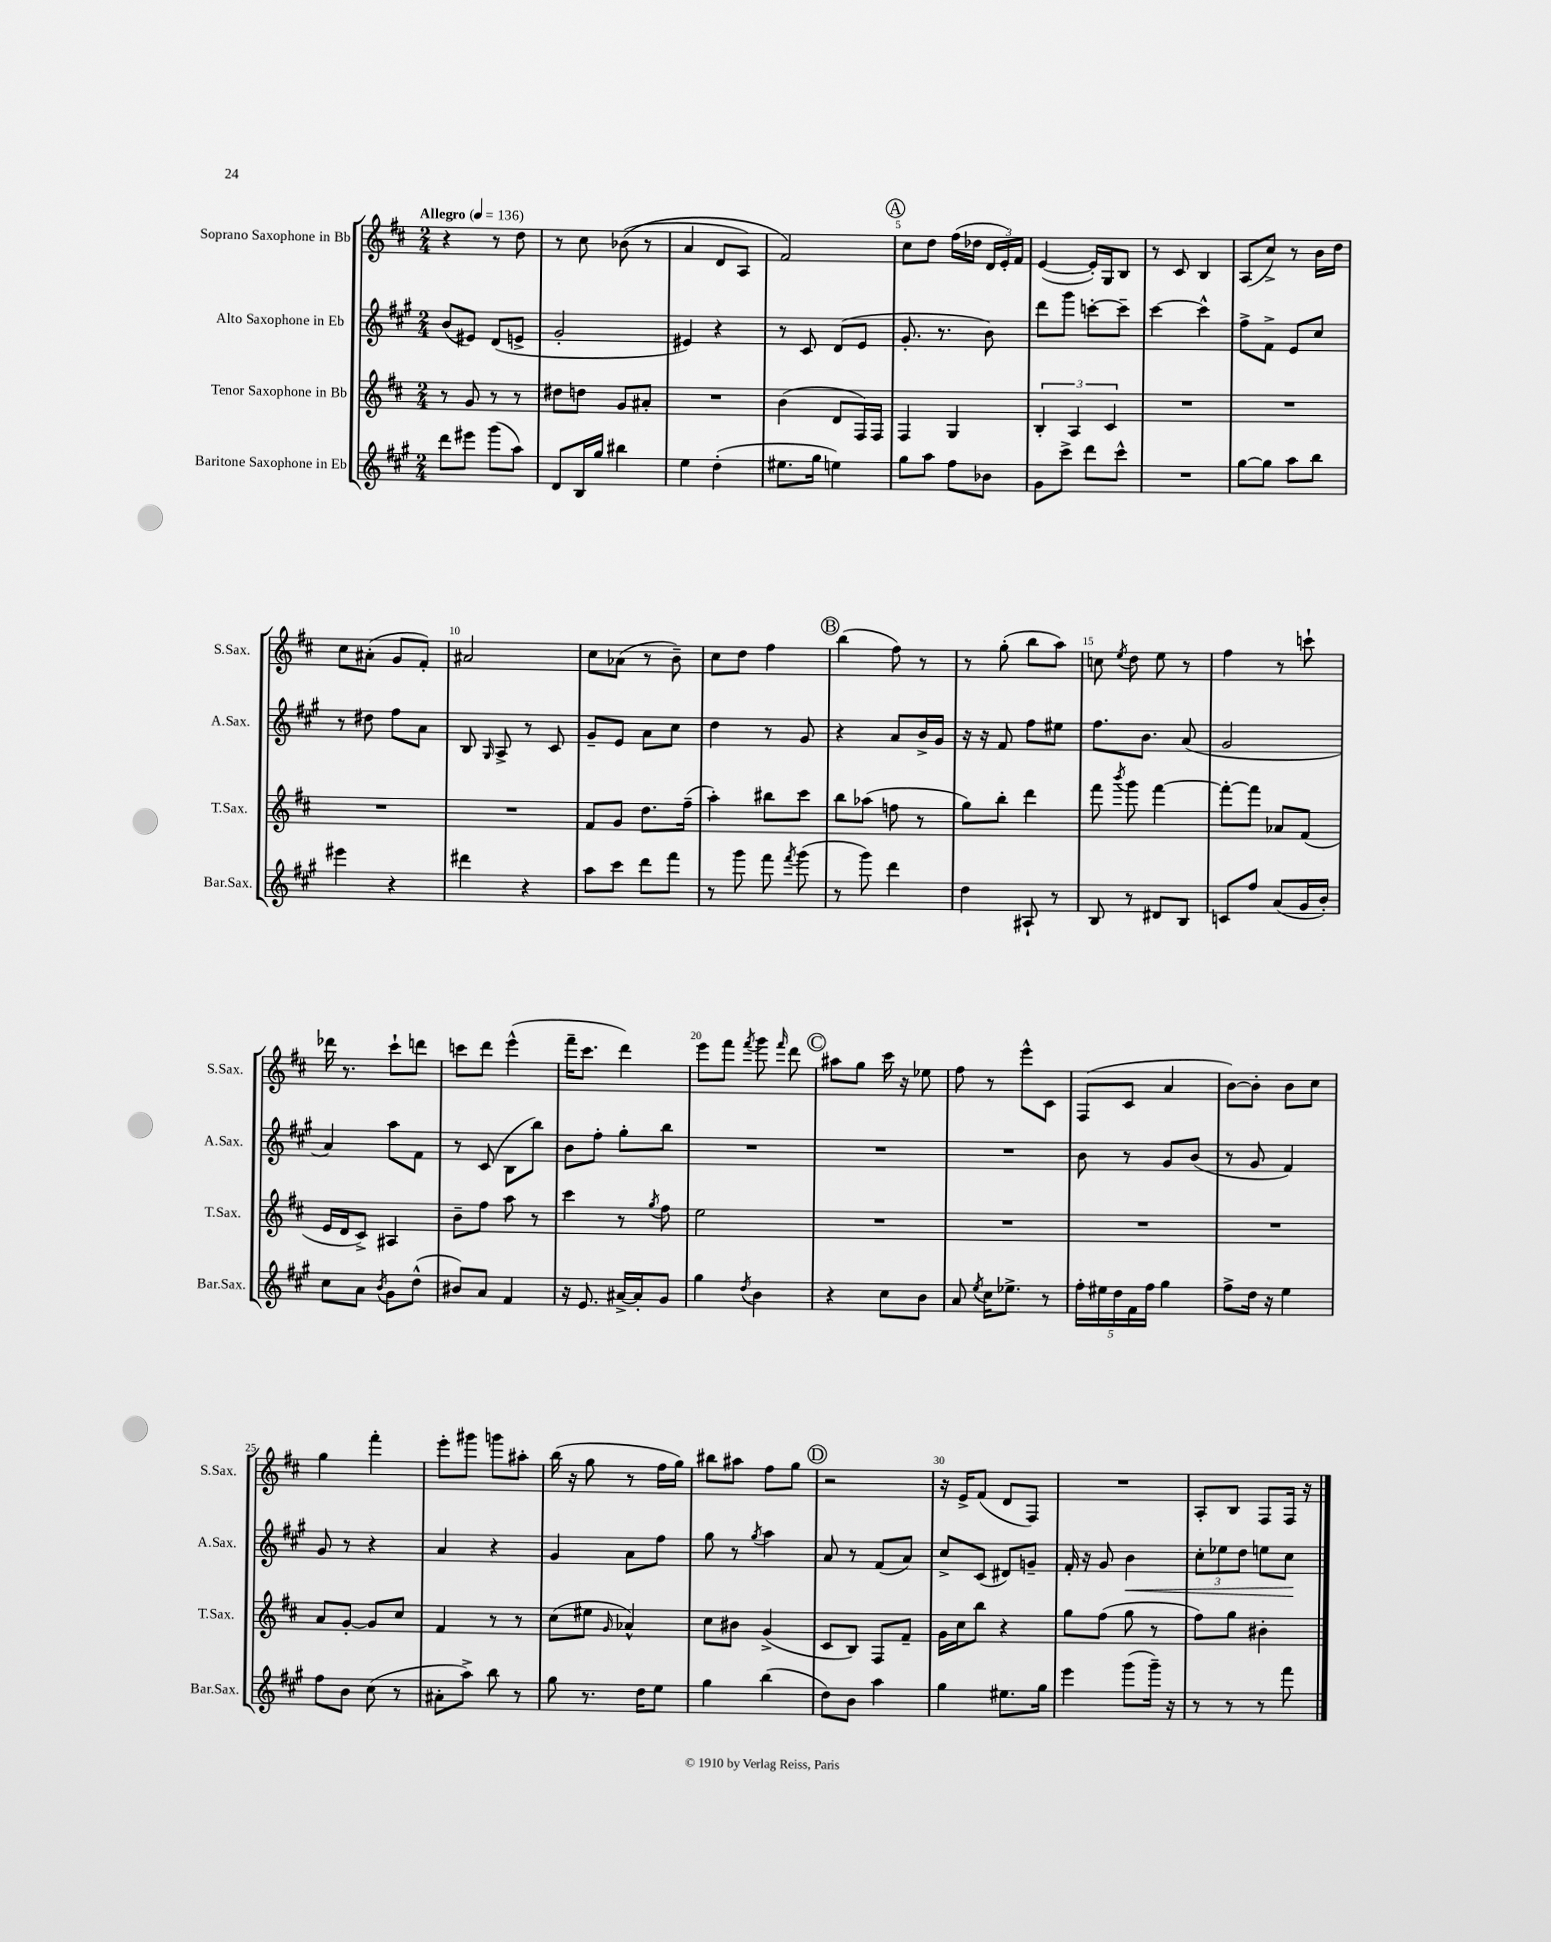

**kern	**kern	**kern	**kern
*staff4	*staff3	*staff2	*staff1
*clefG2	*clefG2	*clefG2	*clefG2
*k[f#c#g#]	*k[f#c#]	*k[f#c#g#]	*k[f#c#]
*M2/4	*M2/4	*M2/4	*M2/4
*MM136	*MM136	*MM136	*MM136
8ddd\L	8r	(8b/L	4r
8eee#\J	8g/	8e#/J)	.
(8ggg#\L	8r	(8d/L	8r
8aa\J)	8r	8e^/J	8dd\
=	=	=	=
8d/L	8dd#\L	2g#'/	8r
16B/L	8dd\J	.	8cc#\
16gg#/JJ	.	.	.
4bb#\	8g/L	.	&((8b-\
.	8a#'/J	.	8r
=	=	=	=
4ee\	2r	4e#/)	4a/
(4dd'\	.	4r	8d/L
.	.	.	8A/J)
=	=	=	=
8.ee#\L	(4b\	8r	2f#/&)
.	.	8c#/	.
16gg#\Jk	.	.	.
4ee\)	8d/L	(8d/L	.
.	16F#/L)	8e/J	.
.	16F#/JJ	.	.
=	=	=	=
8gg#\L	4F#/	8.g#'/	8cc#\L
8aa\J	.	.	8dd\J
.	.	8.r	.
8ff#\L	4G/	.	(16ff#\LL
.	.	.	16dd-\JJ
8b-\J	.	8b\)	24d/LL
.	.	.	24e'/)
.	.	.	24f#/JJ
=	=	=	=
8g#\L	6B'/	8ddd\L	([4e/
8ccc#^\J	.	8ggg#\J	.
.	6A/	.	.
8ddd\L	.	[8ccc'\L	16e'/]LL)
.	.	.	16G/J
.	6c#/	.	.
8ccc#^^\J	.	8ccc~\]J	8B/J
=	=	=	=
2r	2r	[4ccc#\	8r
.	.	.	8c#/
.	.	4ccc#^^\]	4B/
=	=	=	=
[8gg#\L	2r	8ff#^\L	(8A/L
8gg#\]J	.	8f#^\J	8cc#^/J)
8aa\L	.	8e/L	8r
8bb\J	.	8cc#/J	16b\LL
.	.	.	16dd\JJ
=	=	=	=
4eee#\	2r	8r	8cc#\L
.	.	8dd#\	(8a#'\J
4r	.	8ff#\L	8g/L
.	.	8a\J	8f#'/J)
=	=	=	=
4ddd#\	2r	8B/	2a#/
.	.	16qqG#/	.
.	.	8A^/	.
4r	.	8r	.
.	.	8c#/	.
=	=	=	=
8aa\L	8f#/L	8g#~/L	8cc#\L
8ccc#\J	8g/J	8e/J	(8a-\J
8ddd\L	8.dd\L	8a\L	8r
8fff#\J	.	8cc#\J	8b~\)
.	(16ff#~\Jk	.	.
=	=	=	=
8r	4aa'\)	4dd\	8cc#\L
8ggg#\	.	.	8dd\J
8fff#\	8bb#\L	8r	4ff#\
8qfff#/	.	.	.
(8ggg#\	8ccc#\J	8g#/	.
=	=	=	=
8r	8bb\L	4r	(4bb\
8ggg#\)	(8aa-\J	.	.
4ddd\	8ff\	8a/L	8ff#\)
.	8r	16b^/L	8r
.	.	16g#/JJ	.
=	=	=	=
4dd\	8gg\L)	16r	8r
.	.	16r	.
.	8bb'\J	8f#/	(8gg'\
8A#`/	4ddd\	8ff#\L	8bb\L
8r	.	8ee#\J	8aa\J)
=	=	=	=
8B/	8fff#\	8.ff#\L	8cc\
.	8qbbb/	.	8qee/
8r	8ggg\	.	8dd\
.	.	8.b\J	.
8d#/L	[4fff#\	.	8ee\
8B/J	.	(8a/	8r
=	=	=	=
8c/L	8fff#'\_L	2g#/	4ff#\
8ff#/J	8fff#\]J	.	.
(8a/L	8a-/L	.	8r
16g#/L	(8f#/J	.	8ccc`\
16b'/JJ)	.	.	.
=	=	=	=
8cc#\L	16e/LL	4a/)	16ddd-\
.	16d/J	.	8.r
8a\J	8c#^/J)	.	.
8qb/	.	.	.
8g#\L	4A#/	8aa\L	8ccc#`\L
(8dd^^\J	.	8f#\J	8ddd\J
=	=	=	=
8b#/L)	8b~\L	8r	8ccc\L
8a/J	8ff#\J	(8c#/	8ddd\J
4f#/	8aa\	8B\L	(4eee^^\
.	8r	8bb\J)	.
=	=	=	=
16r	4ccc#\	8b\L	16fff#~\LK
8.e/	.	.	8.ccc#\J
.	.	8ff#'\J	.
[16a#^/LL	8r	8gg#'\L	4ddd\)
16a#'/]J	.	.	.
.	8qgg/	.	.
8g#/J	8ff#\	8bb\J	.
=	=	=	=
4gg#\	2ee\	2r	8eee\L
.	.	.	8fff#\J
8qdd/	.	.	8qfff#/
4b\	.	.	8ggg\
.	.	.	16qqfff#/
.	.	.	8ddd\
=	=	=	=
4r	2r	2r	8aa#\L
.	.	.	8gg\J
8cc#\L	.	.	16ccc#\
.	.	.	16r
8b\J	.	.	8ee-\
=	=	=	=
8a/	2r	2r	8ff#\
8qee/	.	.	.
16cc#\LK	.	.	8r
8.ee-^\J	.	.	.
.	.	.	8eee^^\L
8r	.	.	8c#\J
=	=	=	=
20ff#'\LL	2r	8b\	(8F#/L
20ee#\	.	.	.
20dd\	.	.	.
.	.	8r	8c#/J
20f#\	.	.	.
20ff#\JJ	.	.	.
4gg#\	.	8g#/L	4a/
.	.	(8b/J	.
=	=	=	=
8ff#^\L	2r	8r	[8b\L)
16dd\Jk	.	8g#/	8b'\]J
16r	.	.	.
4ee\	.	4f#/)	8b\L
.	.	.	8cc#\J
=	=	=	=
8ff#\L	8a/L	8g#/	4gg\
8b\J	[8g'/J	8r	.
(8cc#\	8g/]L	4r	4fff#'\
8r	8cc#/J	.	.
=	=	=	=
8a#'\L	4f#/	4a/	8eee'\L
8aa^\J)	.	.	8ggg#\J
8bb\	8r	4r	8ggg\L
8r	8r	.	8aa#'\J
=	=	=	=
8gg#\	(8cc#\L	4g#/	(16bb\
.	.	.	16r
8.r	8ee#\J	.	8gg\
.	16qqg/	.	.
.	4a-^^/)	8a\L	8r
16dd\LK	.	.	.
8ee\J	.	8ff#\J	16ff#\LL
.	.	.	16gg\JJ)
=	=	=	=
4gg#\	8cc#\L	8gg#\	8bb#\L
.	8b#\J	8r	8aa#\J
.	.	8qgg#/	.
(4bb\	(4g^/	4aa\	8ff#\L
.	.	.	8gg\J
=	=	=	=
8dd\L)	8c#/L	8a/	2r
8b\J	8B/J)	8r	.
4aa\	8F#/L	(8f#/L	.
.	8f#~/J	8a/J)	.
=	=	=	=
4gg#\	16g\LL	8cc#^/L	16r
.	16cc#\J	.	16e^/LK
.	8bb\J	(8c#/J	(8f#/J
8.ee#\L	4r	8d#/L)	8d/L
.	.	8g~/J	8F#/J)
16gg#\Jk	.	.	.
=	=	=	=
4eee\	8gg\L	16f#'/	2r
.	.	16r	.
.	(8ff#\J	8g#/	.
(8ggg#\L	8gg\	4b\	.
16ggg#~\Jk)	8r	.	.
16r	.	.	.
=	=	=	=
8r	8ff#\L)	12cc#'\L	8A'/L
.	.	12ee-\	.
8r	8gg\J	.	8B/J
.	.	12dd\J	.
8r	4b#'\	8ee\L	8F#/L
8fff#\	.	8cc#\J	16F#/Jk
.	.	.	16r
==	==	==	==
*-	*-	*-	*-
